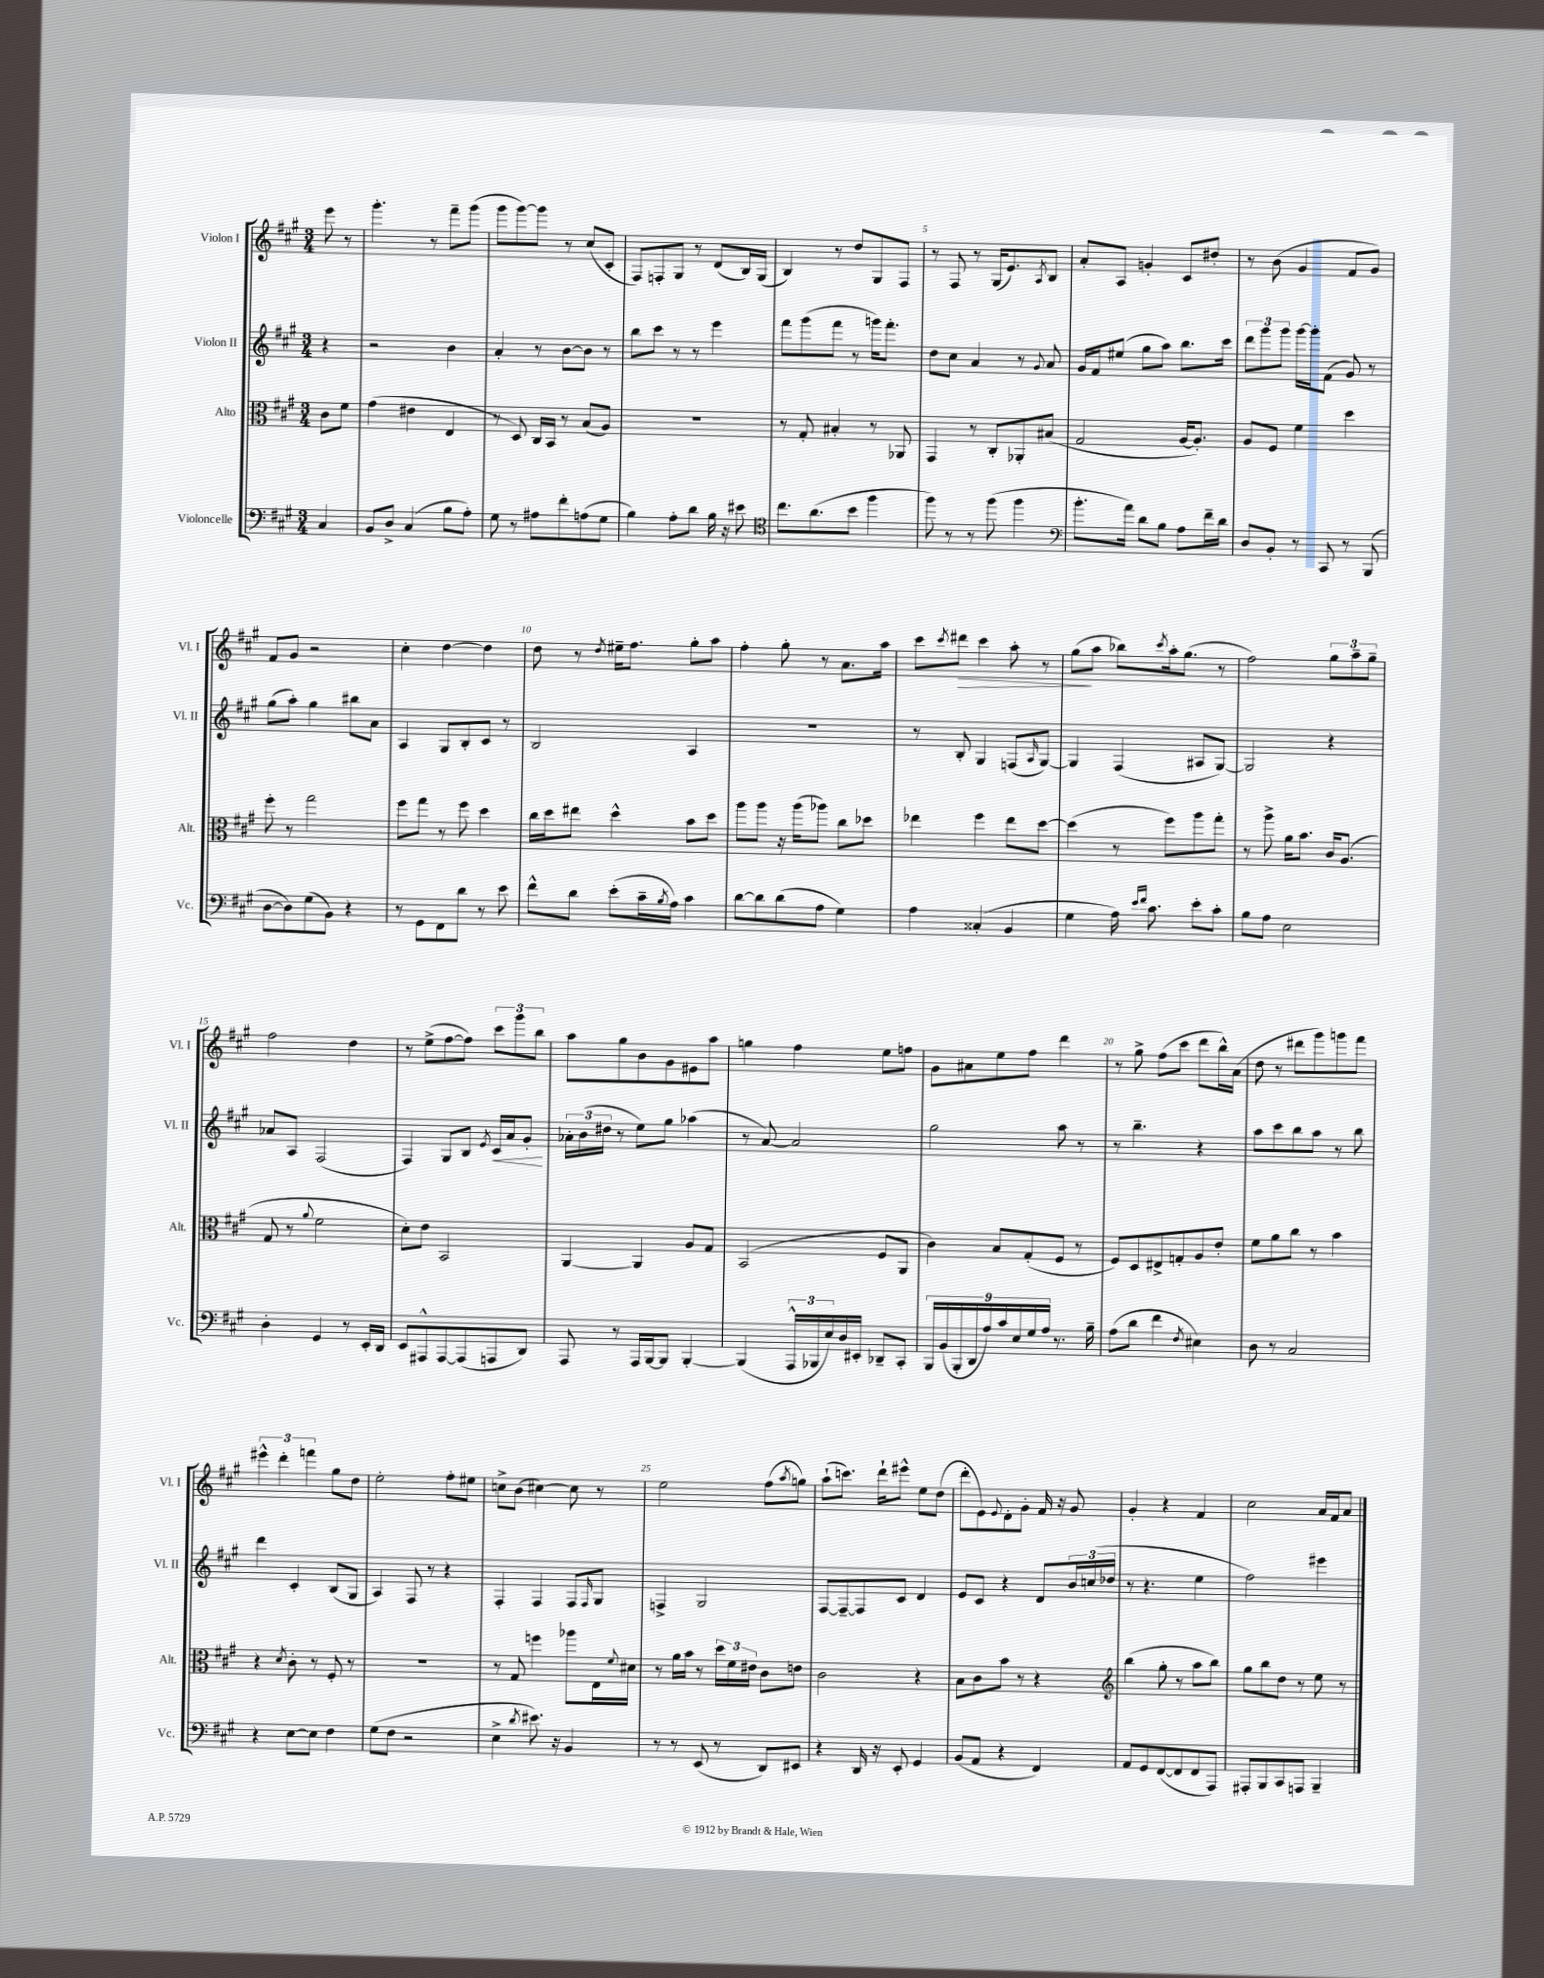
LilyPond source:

<<
\new StaffGroup <<
\new Staff = "s0" \with { instrumentName = "Violon I" shortInstrumentName = "Vl. I" } {
    \clef treble \key a \major \numericTimeSignature \time 3/4 \partial 4
    e'''8 r8 |
    gis'''4.-. r8 fis'''8-- gis'''8( |
    gis'''8 gis'''8~) gis'''8 r8 cis''8( cis'8-. |
    fis8) f8-. gis8 r8 d'8( b16) gis16( |
    b4) r8 d''8 gis8 fis8 |
    r8 fis8 r8 gis16( e'8.) \acciaccatura { a8 } b8 |
    a'8-. a8 g'4-. cis'8 dis''8-. |
    r8 b'8( gis'4 fis'8 gis'8) |
    fis'8 gis'8 r2 |
    cis''4-. d''4~ d''4 |
    d''8 r8 \acciaccatura { d''8 } eis''16-- fis''8. gis''8-. a''8 |
    fis''4-. gis''8-. r8 a'8. a''16 |
    cis'''8 \acciaccatura { cis'''8 } dis'''8\> cis'''4 a''8-. r8 |
    gis''8\!( a''8 bes''8) \acciaccatura { cis'''8 } a''16-. gis''8.( r8 |
    fis''2) \tuplet 3/2 { gis''8 a''8-- gis''8-- } |
    fis''2 d''4 |
    r8 e''8->( fis''8~ fis''8) \tuplet 3/2 { cis'''8 gis'''8 b''8 } |
    a''8 gis''8 b'8 gis'8 eis'8 a''8 |
    g''4 fis''4 e''8 f''8 |
    gis'8 ais'8 e''8 fis''8 d'''4 |
    r8 gis''8-> fis''8( cis'''8 d'''8 b''16-^) a'16( |
    d''8 r8 dis'''8 gis'''8) g'''8 fis'''8 |
    \tuplet 3/2 { eis'''4-^ d'''4-. f'''4 } gis''8 d''8 |
    e''2-. fis''8-. eis''8 |
    c''8-> b'8( cis''4~) cis''8 r8 |
    e''2 fis''8( \acciaccatura { a''8 } g''8) |
    a''8-!( c'''8.) d'''16-! eis'''8-^ e''8 d''8( |
    d'''8-. e'8) \appoggiatura { e'8 } d'8-. gis'8-. fis'16 r16 gis'8 |
    gis'4-. r4 fis'4 |
    cis''2 a'16 fis'16 a'8 \bar "|." |
}
\new Staff = "s1" \with { instrumentName = "Violon II" shortInstrumentName = "Vl. II" } {
    \clef treble \key a \major \numericTimeSignature \time 3/4 \partial 4
    r4 |
    r2 b'4 |
    a'4-. r8 b'8~ b'8 r8 |
    b''8 cis'''8 r8 r8 e'''4 |
    fis'''8 gis'''8( fis'''8 r8 g'''16) fis'''8.-. |
    d''8 cis''8 a'4 r8 \appoggiatura { gis'8 } a'8 |
    gis'16 fis'16 eis''8( gis''8 a''8) b''8. cis'''16 |
    \tuplet 3/2 { d'''8 gis'''8 gis'''8 } gis'''16~ gis'''16-. fis'8( gis'8) r8 |
    gis''8( a''8-.) gis''4 bis''8 a'8 |
    a4 gis8 b8-. cis'8 r8 |
    b2 a4 |
    R2. |
    r8 b8-. gis4 f8( \grace { a16 } gis8~) |
    gis4 fis4( ais8 gis8~) |
    gis2 r4 |
    aes'8 a8 fis2( |
    fis4) gis8 b8 \acciaccatura { e'8 } cis'16\< a'16 gis'8-.\! |
    \tuplet 3/2 { aes'16-. b'16( dis''16 } r8 e''8) gis''8 aes''4( |
    r8 a'8~) a'2 |
    gis''2 a''8 r8 |
    r8 b''4.-- r4 |
    a''8 cis'''8 b''8 a''8 r8 b''8 |
    d'''4 cis'4-. b8( gis8 |
    a4) fis8 r8 r4 |
    fis4-. fis4 fis8 \grace { fis16 } gis8 |
    f4-> gis2 |
    fis8~ fis8~-- fis8 cis'8 d'4 |
    e'8 cis'8 r4 d'8 \tuplet 3/2 { b'16 c''16( des''16 } |
    r8 r4. e''4 |
    fis''2) eis'''4 \bar "|." |
}
\new Staff = "s2" \with { instrumentName = "Alto" shortInstrumentName = "Alt." } {
    \clef alto \key a \major \numericTimeSignature \time 3/4 \partial 4
    cis'8 fis'8 |
    gis'4( eis'4 e4 |
    r8 d8) cis16 b,16 r8 b8( a8) |
    R2. |
    r8 gis8-. bis4-. r8 aes,8 |
    gis,4 r8 cis8-. aes,8-. bis8( |
    gis2 a16~ a8.-.) |
    a8 fis8 fis'4 d''4 |
    fis''8-. r8 gis''2 |
    fis''8 gis''8 r8 fis''8 d''4 |
    cis''16 d''16 eis''8 d''4-^ b'8 d''8 |
    a''8 a''8 r16 a''16( aes''8) cis''8 des''8 |
    ees''4 fis''4 ees''8 d''8~ |
    d''4( r8 fis''8) a''8 gis''8-. |
    r8 a''8-> a'16 b'8. cis'16 a8.( |
    gis8 r8 \appoggiatura { a'8 } fis'2 |
    d'8-.) e'8 b,2 |
    a,4~ a,4 a8 gis8 |
    b,2( fis8 a,8 |
    cis'4) b8 gis8-.( fis8 r8 |
    fis8) d8 eis8-> g8-. a8 e'8-. |
    fis'8 a'8 cis''8 r8 b'4 |
    r4 \acciaccatura { d'8 } cis'8-. r8 fis8-. r8 |
    R2. |
    r8 gis8 f''4 aes''8 e16 \appoggiatura { fis'8 } dis'16 |
    r8 a'16 b'16 r8 \tuplet 3/2 { d''16 fis'16 eis'16 } cis'8 e'8 |
    cis'2 r4 |
    b8 cis'8 b'8 r8 r4 |
    \clef treble b''4( gis''8-. r8 a''8 b''8) |
    gis''8 b''8 d''8 r8 e''8 r8 \bar "|." |
}
\new Staff = "s3" \with { instrumentName = "Violoncelle" shortInstrumentName = "Vc." } {
    \clef bass \key a \major \numericTimeSignature \time 3/4 \partial 4
    cis4 |
    b,8 d8-> cis4( b8 a8-.) |
    gis8 r8 ais8 fis'8-. a8( gis8 |
    b4) a8-. d'8 b16 r16 eis'8 |
    \clef tenor cis''8. a'8.( b'8 fis''4 |
    fis''8) r8 r8 fis''8( fis''4 |
    \clef bass b'8.-. a'16) d'8 b8 a8 fis'16-- d'16 |
    d8 b,8-. r8 cis,8 r8 b,,8( |
    d8~ d8) gis8( b,8) r4 |
    r8 gis,8 fis,8 d'8 r8 e'8 |
    fis'8-^ d'8 e'8-.( cis'16-- \acciaccatura { b8 } a16) cis'4 |
    d'8~ d'8 d'8( a8 gis4) |
    a4 cisis4-.( b,4 |
    gis4 a16) \grace { e'16 fis'16 } cis'8. e'8-. cis'8-. |
    b8 a8 e2 |
    d4-. gis,4 r8 e,16-. d,16 |
    e,8 ais,,8-^ ais,,8~ ais,,8( a,,8 d,8) |
    a,,8 r8 a,,16 b,,16~ b,,8 b,,4~-. |
    b,,4( \tuplet 3/2 { a,,16-^ bes,,16 e16) } d16 eis,16-. des,8-- cis,8-. |
    \tuplet 9/8 { b,,16 b,16( b,,16-. d,16 a16) cis'16 e16 gis16 a16 } r8. b16-- |
    a8( d'8 fis'4 \acciaccatura { fis8 } eis4) |
    d8 r8 cis2 |
    r4 e8~ e8 fis4 |
    gis8( fis8 r2 |
    e4-> \acciaccatura { d'8 } eis'8.) r16 b,4 |
    r8 r8 e,8( r8 d,8) eis,8 |
    r4 d,16 r16 e,8-. gis,4 |
    b,8( a,8 r4 fis,4) |
    a,8 gis,8 fis,8~( fis,8 fis,8 a,,8) |
    ais,,8-. b,,8 cis,8 a,,8 b,,4-- \bar "|." |
}
>>
>>
\layout { \context { \Score \override BarNumber.break-visibility = ##(#f #t #t) barNumberVisibility = #(every-nth-bar-number-visible 5) } }
